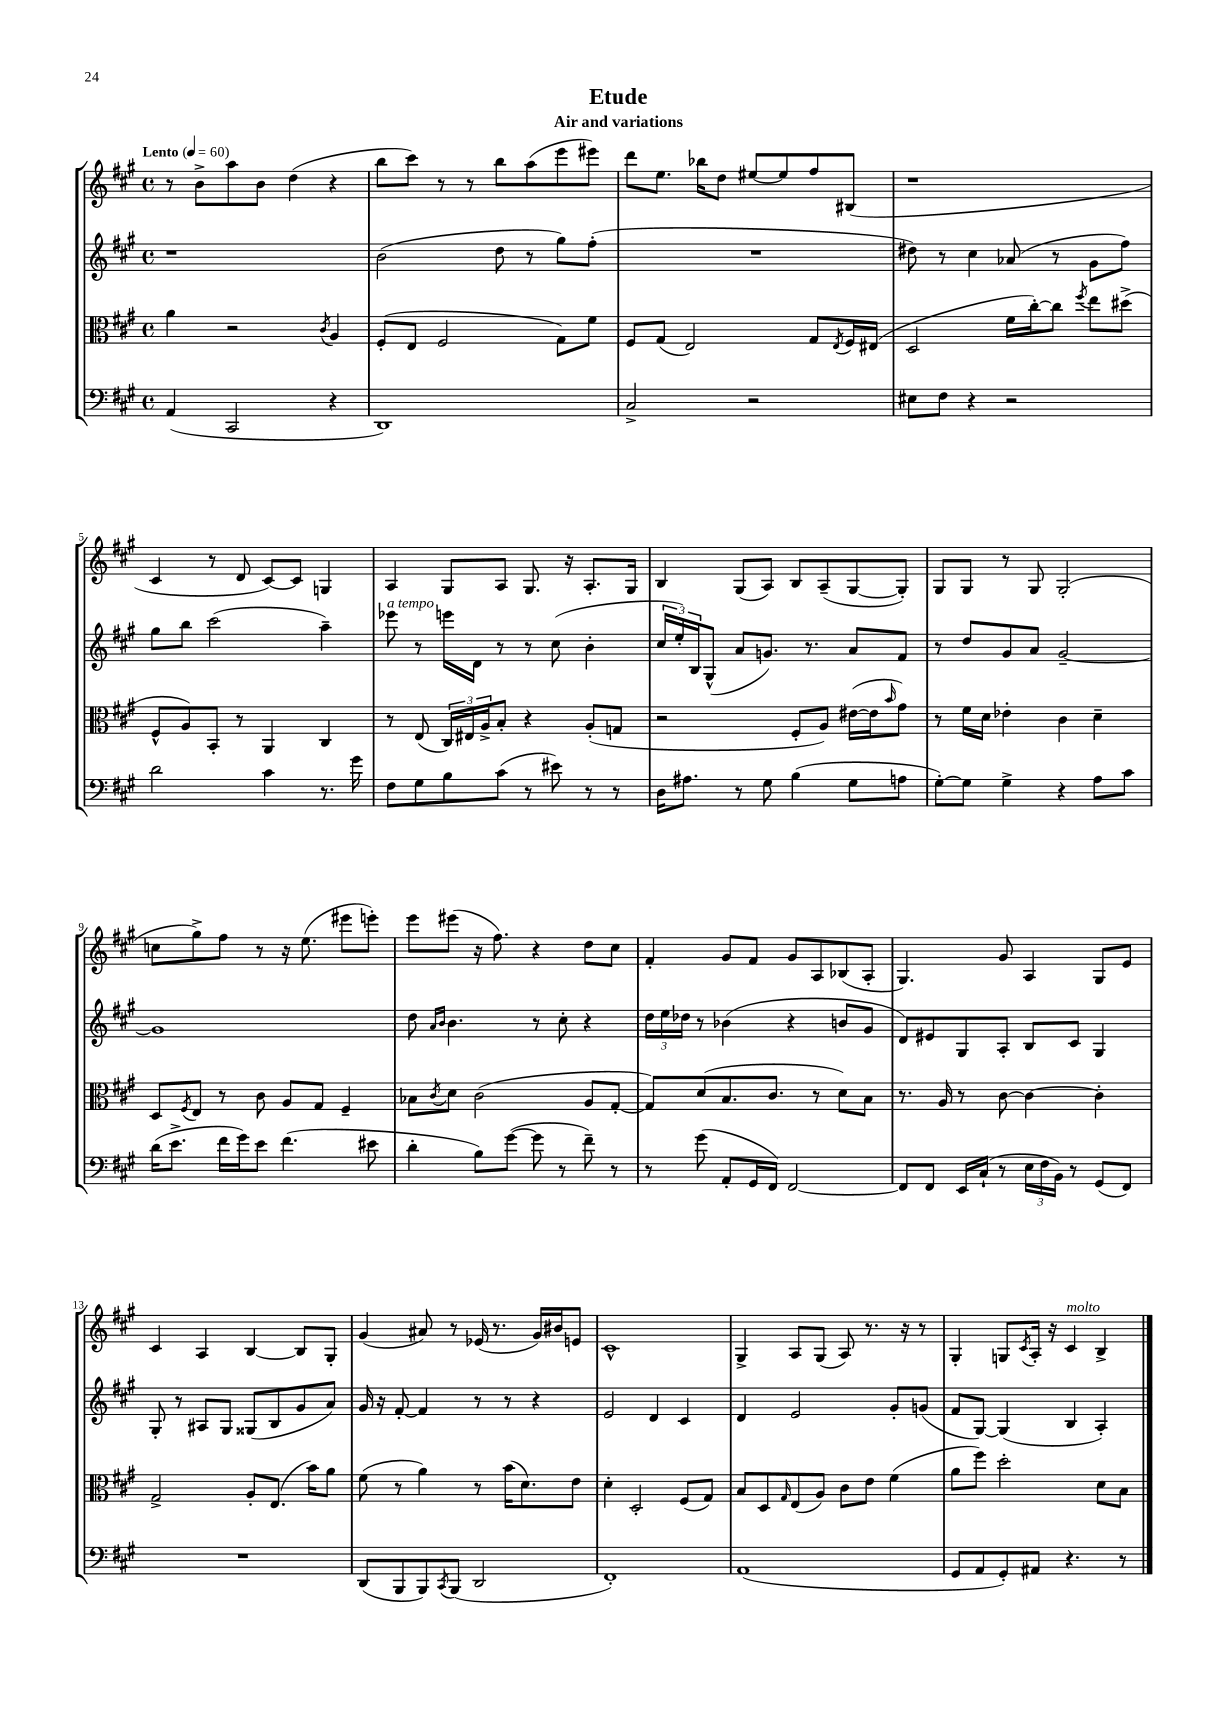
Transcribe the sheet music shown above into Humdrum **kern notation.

**kern	**kern	**kern	**kern
*staff4	*staff3	*staff2	*staff1
*clefF4	*clefC3	*clefG2	*clefG2
*k[f#c#g#]	*k[f#c#g#]	*k[f#c#g#]	*k[f#c#g#]
*M4/4	*M4/4	*M4/4	*M4/4
*met(c)	*met(c)	*met(c)	*met(c)
*MM60	*MM60	*MM60	*MM60
(4AA	4a	1r	8r
.	.	.	8b^
2CC#	2r	.	8aa
.	.	.	8b
.	.	.	(4dd
.	8qc#	.	.
4r	4A	.	4r
=	=	=	=
1DD)	(8F#'	(2b	8bb
.	8E	.	8ccc#)
.	2F#	.	8r
.	.	.	8r
.	.	8dd	8bb
.	.	8r	(8aa
.	8G#)	8gg#)	8eee
.	8f#	(8ff#'	8eee#)
=	=	=	=
2C#^	8F#	1r	8ddd
.	(8G#	.	8.ee
.	2E)	.	.
.	.	.	16bb-
.	.	.	8dd
2r	.	.	[8ee#
.	.	.	8ee#]
.	8G#	.	8ff#
.	8qE	.	.
.	16F#	.	(8B#
.	(16E#	.	.
=	=	=	=
8E#	2D	8dd#)	1r
8F#	.	8r	.
4r	.	4cc#	.
2r	16f#	(8a-	.
.	[16cc#')	.	.
.	8cc#]	8r	.
.	8qff#	.	.
.	8ee	8g#	.
.	(8dd#^	8ff#)	.
=	=	=	=
2d	8F#^^	8gg#	4c#
.	8A)	8bb	.
.	8BB'	(2ccc#	8r
.	8r	.	8d
4c#	4AA	.	[8c#)
.	.	.	8c#]
8.r	4C#	4aa~)	4G
16g#	.	.	.
=	=	=	=
8F#	8r	8eee-	4A
8G#	(8E	8r	.
8B	24C#)	16eee	8G#
.	24E#	.	.
.	.	16d	.
.	24A^	.	.
(8c#	8B'	8r	8A
8r	4r	8r	8.G#
8e#)	.	(8cc#	.
.	.	.	16r
8r	(8A'	4b'	8.A'
8r	8G	.	.
.	.	.	16G#
=	=	=	=
16D	2r	24cc#	4B
.	.	24ee')	.
8.A#	.	.	.
.	.	24B	.
.	.	(8G#^^	.
8r	.	8a	(8G#
8G#	.	8.g)	8A)
(4B	8F#'	.	8B
.	.	8.r	.
.	8A)	.	(8A~
8G#	([16e#	8a	[8G#
.	16e#]	.	.
.	16qqb	.	.
8A	8g#)	8f#	8G#'])
=	=	=	=
[8G#')	8r	8r	8G#
8G#]	16f#	8dd	8G#
.	16d	.	.
4G#^	4e-'	8g#	8r
.	.	8a	8G#
4r	4c#	[2g#~	(2G#'
8A	4d~	.	.
8c#	.	.	.
=	=	=	=
(16d	8D	1g#]	8cc
8.e^	.	.	.
.	8qF#	.	.
.	8E	.	8gg#^)
16f#	8r	.	8ff#
16g#)	.	.	.
8e	8c#	.	8r
(4.f#	8A	.	16r
.	.	.	(8.ee
.	8G#	.	.
.	4F#~	.	8eee#
8e#	.	.	8eee')
=	=	=	=
4d'	8B-	8dd	8eee
.	.	16qqa	.
.	8qc#	16qqb	.
.	8d	4.b	(8eee#
8B)	(2c#	.	16r
.	.	.	8.ff#)
([8g#	.	.	.
8g#]	.	8r	4r
8r	.	8cc#'	.
8f#~)	8A	4r	8dd
8r	[8G#'	.	8cc#
=	=	=	=
8r	8G#])	24dd	4f#'
.	.	24ee	.
.	.	24dd-	.
(8g#	(8d	8r	.
8AA'	8.B	(4b-	8g#
16GG#	.	.	8f#
16FF#)	8.c#	.	.
[2FF#	.	4r	8g#
.	8r	.	8A
.	8d)	8b	(8B-
.	8B	8g#	8A'
=	=	=	=
8FF#]	8.r	8d)	4.G#)
8FF#	.	8e#	.
.	16A	.	.
16EE	8r	8G#	.
(16C#`	.	.	.
8r	[8c#	8A'	8g#
24E	4c#_	8B	4A
24F#	.	.	.
24BB)	.	.	.
8r	.	8c#	.
(8GG#	4c#']	4G#	8G#
8FF#)	.	.	8e
=	=	=	=
1r	2G#^	8G#'	4c#
.	.	8r	.
.	.	8A#	4A
.	.	8G#	.
.	8A'	(8G##	[4B
.	(8.E	8B	.
.	.	8g#	8B]
.	16b)	.	.
.	8a	8a)	8G#'
=	=	=	=
(8DD	(8f#	16g#	(4g#
.	.	16r	.
8BBB	8r	[8f#'	.
8BBB)	4a)	4f#]	8a#)
8qCC#	.	.	.
(8BBB	.	.	8r
2DD	8r	8r	(16e-
.	.	.	8.r
.	(16b	8r	.
.	8.d)	.	.
.	.	4r	16g#)
.	.	.	16b#
.	8e	.	8e
=	=	=	=
1FF#')	4d'	2e	1c#^^
.	2D'	.	.
.	.	4d	.
.	(8F#	4c#	.
.	8G#)	.	.
=	=	=	=
(1AA	8B	4d	4G#^
.	8D	.	.
.	16qqG#	.	.
.	(8E	2e	8A
.	8A)	.	(8G#
.	8c#	.	8A)
.	8e	.	8.r
.	(4f#	8g#'	.
.	.	.	16r
.	.	(8g	8r
=	=	=	=
8GG#	8a	8f#	4G#'
8AA	8ff#)	[8G#)	.
8GG#')	2dd'	(4G#]	8G
.	.	.	8qc#
8AA#	.	.	16A'
.	.	.	16r
4.r	.	4B	4c#
.	8d	4A')	4B^
8r	8B	.	.
==	==	==	==
*-	*-	*-	*-
